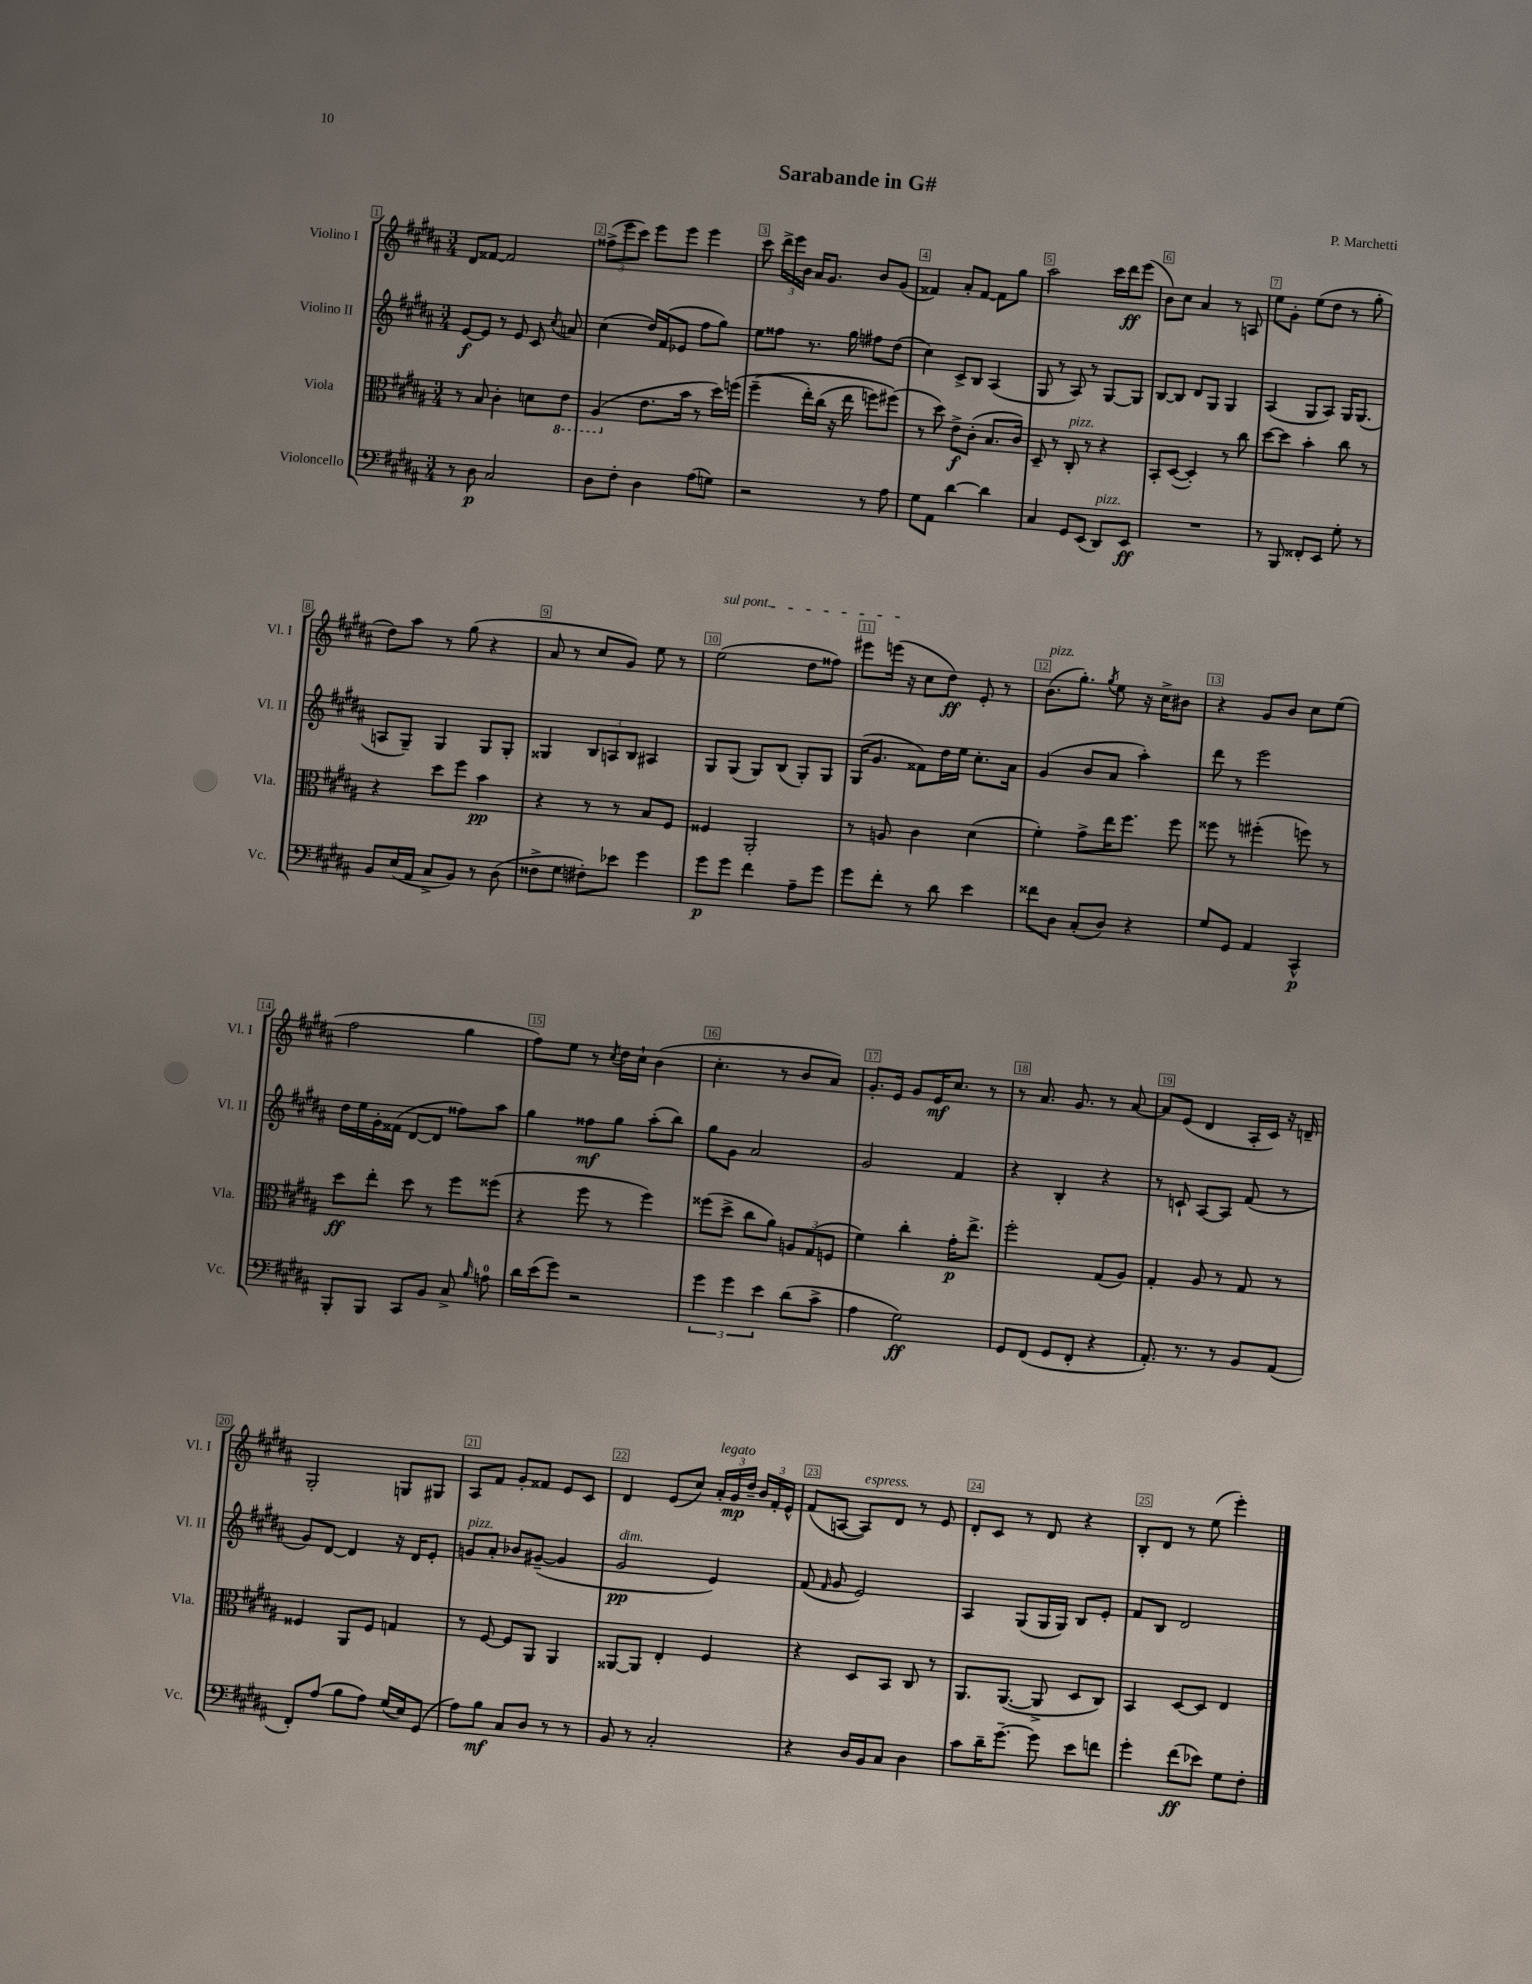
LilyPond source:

\header { title = "Sarabande in G#" composer = "P. Marchetti" }
<<
\new StaffGroup <<
\new Staff = "s0" \with { instrumentName = "Violino I" shortInstrumentName = "Vl. I" } {
    \clef treble \key b \major \numericTimeSignature \time 3/4
    \autoBeamOff dis'8[ fisis'8]~ fisis'2 |
    \tuplet 3/2 { fisis''8[->( e'''8 cis'''8]) } e'''8[ e'''8] e'''4 |
    cis'''8 \tuplet 3/2 { dis'''16[-> e'''16 b'16] } ais'16[ gis'8.] b'8[ gis'8]( |
    fisis'4) ais'8[-. fisis'8]~ fisis'8[ gis''8] |
    ais''2 cis'''16[ dis'''16\ff e'''8]( |
    b'8[) cis''8] ais'4 r8 a8 |
    e''8[ gis'8]-. e''8[( dis''8] r8 gis''8-. |
    dis''8[) ais''8] r8 gis''8( r4 |
    ais'8 r8 cis''8[ gis'8]) e''8 r8 |
    \once \override TextSpanner.bound-details.left.text = \markup { \italic "sul pont." } e''2\startTextSpan( dis''8[ fisis''8]) |
    eis'''8[ e'''16]\stopTextSpan( r16 cis''8[ dis''8]\ff) e'8-. r8 |
    b'8.[^\markup { \italic "pizz." }( gis''8.]-.) \acciaccatura { gis''8 } e''8 r16 cis''16[-> bis'8] |
    r4 gis'8[ b'8] cis''8[ e''8]( |
    fis''2 gis''4 |
    fis''8[) e''8] r8 \acciaccatura { cis''8 } dis''16[ cis''16]-! b'4( |
    cis''4.-. r8 b'8[ ais'8]) |
    gis'8.[-. e'16] gis'8[ e'16\mf cis''8.] r8 |
    r8 ais'8. gis'8. r8 ais'8~ |
    ais'8[ e'8]( dis'4 ais16[-. cis'16]) r16 d'16-- |
    gis2-. g8[ gis8] |
    ais8[ fis'8] gis'8[-. fisis'8] e'8[ cis'8] |
    dis'4 e'8[( cis''8]) \tuplet 3/2 { ais'16[-.^\markup { \italic "legato" } gis'16\mp dis''16]-- } \tuplet 3/2 { b'16[ fis'16-. e'16]-^ } |
    fis'8[( a8]~ a8[^\markup { \italic "espress." }) dis'8] r8 e'8 |
    dis'8[-. cis'8] r8 dis'8 r4 |
    b8[-. dis'8] r8 e''8( e'''4-.) \bar "|." |
}
\new Staff = "s1" \with { instrumentName = "Violino II" shortInstrumentName = "Vl. II" } {
    \clef treble \key b \major \numericTimeSignature \time 3/4
    \autoBeamOff e'8[~\f e'8] r8 e'8 cis'8 \acciaccatura { cis''8 } a'8 |
    cis''4( dis''16[) fis'16( ees'8] fis''8[ gis''8]) |
    e''8[ fisis''8] r8. gis''16 fis''8[ dis''8]( |
    cis''4) cis'8[-> b8] ais4( |
    gis8 r8 ais8) r8 gis8[~ gis8] |
    b8[~ b8] dis'8[ gis8] gis4 |
    ais4( gis8[ ais8]) gis16[ gis8.]( |
    a8[ gis8]--) gis4 gis8[ gis8]-. |
    gisis4 \tuplet 3/2 { b8[ a8 b8] } ais4 |
    gis8[ gis8]( gis8[) b8]( gis8[-.) gis8] |
    gis16[( gis'8.] fisis'8[) dis''16 e''16] cis''8.[-. ais'16] |
    gis'4( b'8[ ais'8] ais''4-.) |
    dis'''8 r8 e'''2 |
    dis''16[ e''16 gis'16-. fisis'16]( dis'8[~ dis'8] fisis''8[) ais''8] |
    gis''4 fisis''8[\mf gis''8] ais''8[-.( b''8]) |
    gis''8[ gis'8] ais'2 |
    gis'2 fis'4 |
    r4 b4-. r4 |
    r8 c'8-! ais8[~ ais8] fis'8( r8 |
    gis'8[) dis'8]~ dis'4 r16 dis'16[ e'8]-. |
    g'8[^\markup { \italic "pizz." } ais'8]-. bes'8[ gis'8]~--( gis'4 |
    gis'2\pp^\markup { \italic "dim." } e'4) |
    fis'8( \grace { fis'16 } gis'8 e'2) |
    ais4 gis8[( gis16 gis16]) b8[ e'8]-. |
    fis'8[ b8] dis'2 \bar "|." |
}
\new Staff = "s2" \with { instrumentName = "Viola" shortInstrumentName = "Vla." } {
    \clef alto \key b \major \numericTimeSignature \time 3/4
    \autoBeamOff r8 b8 cis'4-. d'8[ \ottava #-1 e8] |
    ais,4( \ottava #0 e'8.[ b'16] r8 dis''16[) f''16]( |
    fis''4--\( e''16[-.) cis''16]( r16 e''16 f''8[) fis''8](\) |
    r8 dis''8) e'8[->\f cis'8]-.( b8.[ cis'16]) |
    dis8-- r8 cis8-.^\markup { \italic "pizz." } r8 r4 |
    b,8[-. dis8]~( dis4-.) r8 cis''8 |
    dis''8[~ dis''8] b'4-. cis''8 r8 |
    r4 dis''8[ fis''8] b'4\pp |
    r4 r8 r8 b8[ fis8] |
    fisis4 ais,2-. |
    r8 a8 cis'4 dis'4( |
    fis'4-.) gis'8[-> e''16 fis''8.] fis''8 |
    fisis''8 r8 fis''4-.( f''8) r8 |
    dis''8[\ff e''8]-. dis''8 r8 fis''8[ fisis''8]( |
    r4 fis''8 r8 fis''4) |
    fisis''8[( dis''8]-> cis''8[ ais'8]) \tuplet 3/2 { a8[ gis8( f8] } |
    fis'4) cis''4-. gis'16[-.\p e''8.]-> |
    fis''2-. gis8[( ais8]) |
    gis4-. ais8 r8 gis8 r8 |
    fisis4 ais,8[ fisis8] g4 |
    r8 fis8~ fis8[ ais,8] ais,4 |
    aisis,8[~ aisis,8] e4-. fis4 |
    r4 dis8[ b,8] cis8 r8 |
    ais,8.[ ais,8.]~( ais,8-> dis8[ cis8]) |
    b,4 dis8[~ dis8] e4 \bar "|." |
}
\new Staff = "s3" \with { instrumentName = "Violoncello" shortInstrumentName = "Vc." } {
    \clef bass \key b \major \numericTimeSignature \time 3/4
    \autoBeamOff r8 dis8\p cis2 |
    dis8[ fis8]-. dis4 ais8[( g8]) |
    r2 r8 ais8 |
    gis8[ ais,8] dis'4~ dis'4 |
    cis4 gis,8[ e,8]( dis,8[^\markup { \italic "pizz." }) e,8]\ff |
    R2. |
    r8 b,,8 fisis,8[-. e,8] gis8-. r8 |
    b,8[ e16( ais,16] cis8[-> b,8]) r8 dis8( |
    fisis8[-> gis8] fis8[-.) ees'8] gis'4 |
    gis'8[\p gis'8] fis'4 ais8[-- gis'8] |
    gis'8[ fis'8]-. r8 dis'8 e'4 |
    fisis'8[ dis8] cis8[-.( dis8]) r4 |
    gis8[ gis,8] ais,4 cis,4-^\p |
    b,,8[-. b,,8] cis,8[ b,8] cis8-> \grace { b16 } a8-0 |
    dis'16[ e'16( gis'8]) r2 |
    \tuplet 3/2 { gis'4 gis'4 e'4 } dis'8[( cis'8]-> |
    ais4 gis2\ff) |
    gis,8[ fis,8]( gis,8[ fis,8]-. r4 |
    ais,8.-.) r8. r8 b,8[ ais,8]( |
    fis,8[-.) ais8]( b8[ ais8]) gis16[( e16) gis,8]( |
    ais8[) b8]\mf cis8[ dis8] r8 r8 |
    b,8 r8 cis2-. |
    r4 dis16[ b,16 cis8] dis4 |
    cis'8[ dis'16-- gis'8.]~-- gis'8 e'8[ f'8] |
    gis'4-. fis'8[\ff( ees'8]) gis8[ fis8]-. \bar "|." |
}
>>
>>
\layout { \context { \Score \override BarNumber.break-visibility = ##(#f #t #t) barNumberVisibility = #all-bar-numbers-visible \override BarNumber.stencil = #(make-stencil-boxer 0.1 0.3 ly:text-interface::print) } }
